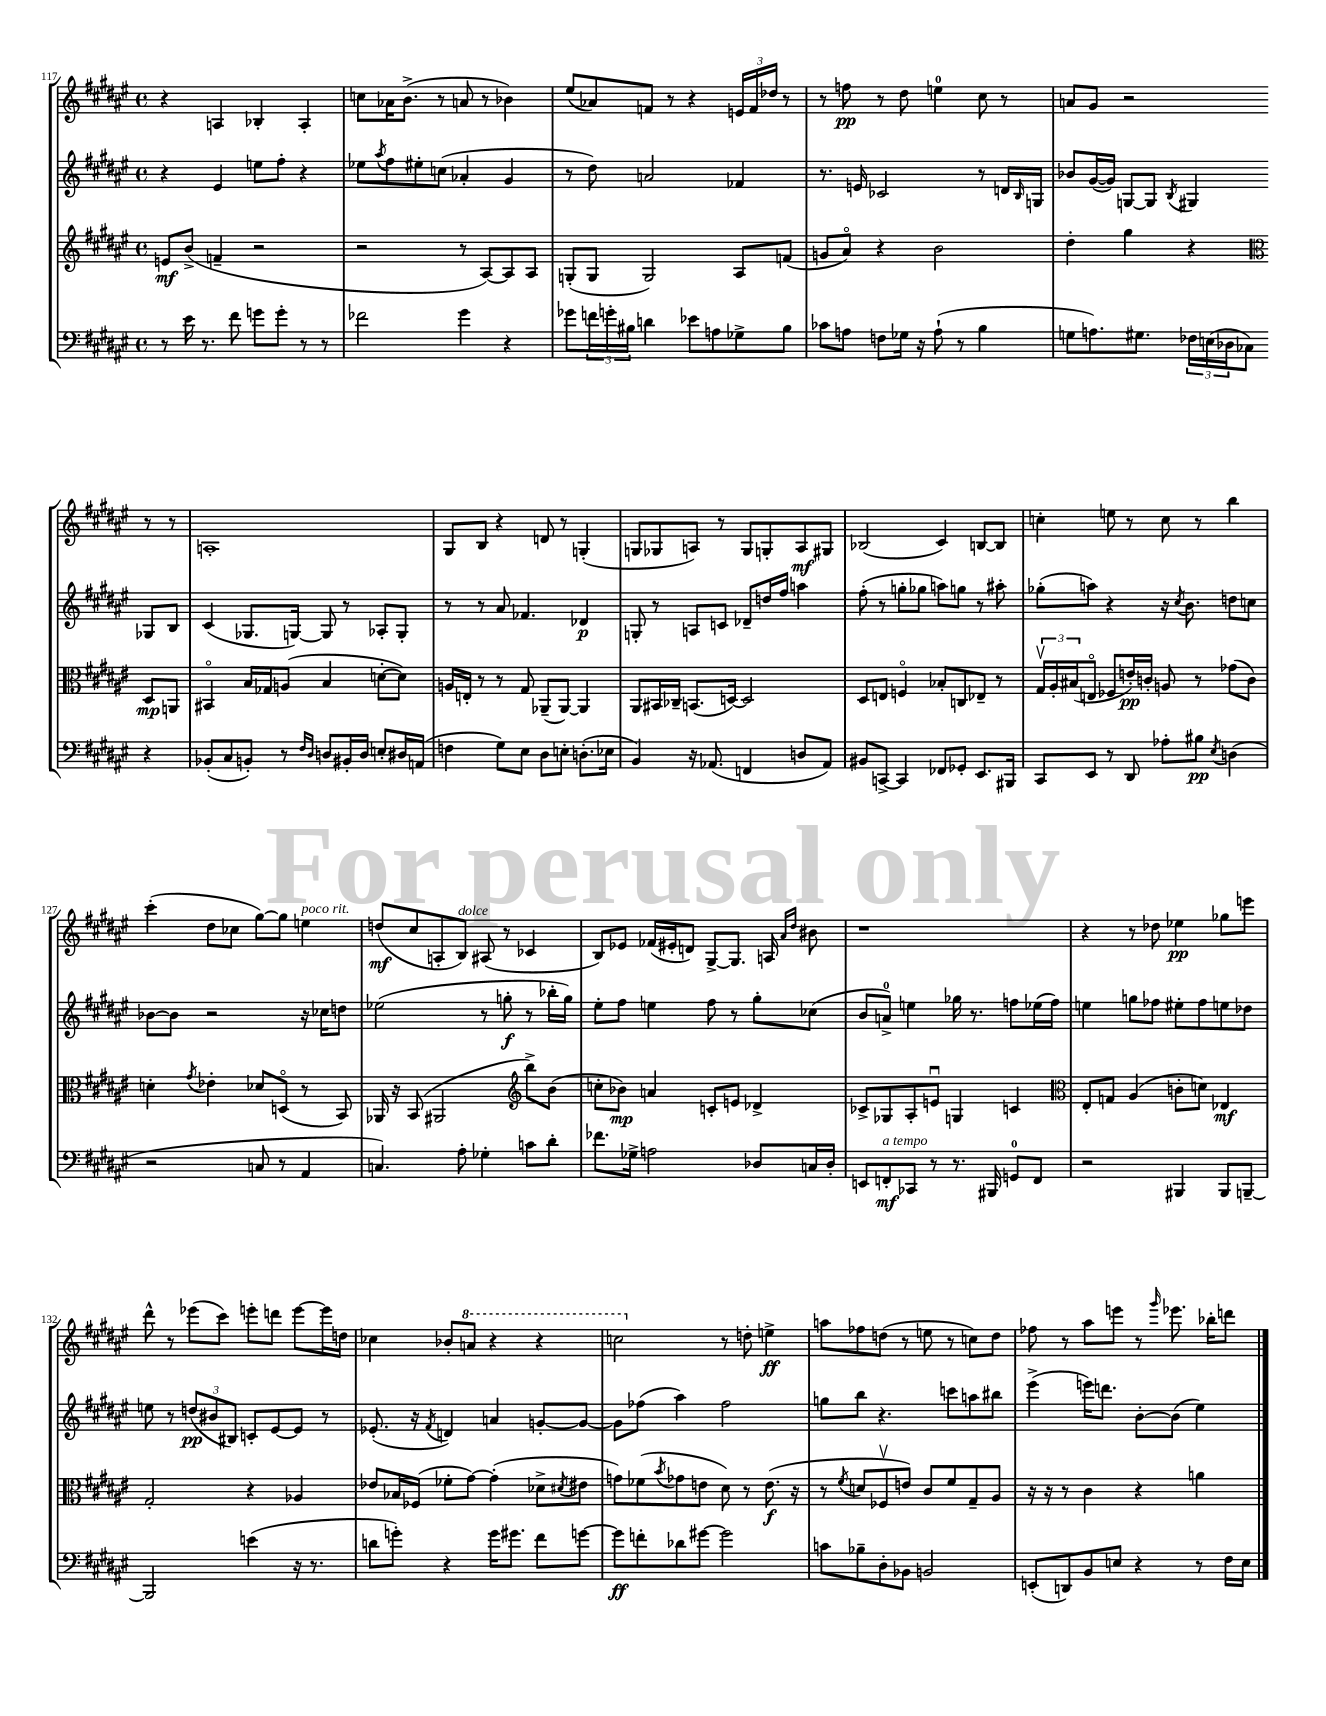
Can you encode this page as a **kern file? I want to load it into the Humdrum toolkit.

**kern	**kern	**kern	**kern
*staff4	*staff3	*staff2	*staff1
*clefF4	*clefG2	*clefG2	*clefG2
*k[f#c#g#d#a#e#]	*k[f#c#g#d#a#e#]	*k[f#c#g#d#a#e#]	*k[f#c#g#d#a#e#]
*M4/4	*M4/4	*M4/4	*M4/4
*met(c)	*met(c)	*met(c)	*met(c)
8r	8e	4r	4r
16e#	(8b^	.	.
8.r	.	.	.
.	4f~	4e#	4A
8f#	.	.	.
8g	2r	8ee	4B-'
8g'	.	8ff#'	.
8r	.	4r	4A'
8r	.	.	.
=	=	=	=
2f-	2r	8ee-	8cc
.	.	8qaa#	.
.	.	8ff#	16a-
.	.	.	(8.b^
.	.	8ee#'	.
.	.	(8cc	8r
4g#	8r	4a-'	8a
.	[8A#)	.	8r
4r	8A#]	4g#	4b-)
.	8A#	.	.
=	=	=	=
8g-	(8G'	8r	(8ee#
24f	8G	8dd#)	8a-)
24g'	.	.	.
24B#	.	.	.
4d	2G)	2a	8f
.	.	.	8r
8e-	.	.	4r
8A	.	.	.
8G-^	8A#	4f-	24e
.	.	.	24f
.	.	.	24dd-
8B#	(8f	.	8r
=	=	=	=
8c-	8g	8.r	8r
8A	8a#o)	.	8ff
.	.	16e	.
8F	4r	2c-	8r
16G-	.	.	8dd#
16r	.	.	.
(8A`	2b	.	4ee
8r	.	.	.
4B	.	8r	8cc#
.	.	16d	8r
.	.	16qqB	.
.	.	16G	.
=	=	=	=
8G	4dd#'	8b-	8a
8.A)	.	([16g#	8g#
.	.	16g#])	.
.	4gg#	[8G	2r
8.G#	.	.	.
.	.	8G]	.
.	.	8qB	.
24F-	4r	4G#	.
(24E	.	.	.
24D-	.	.	.
8C-)	.	.	.
*	*clefC3	*	*
4r	8D#	8G-	8r
.	8AA	8B	8r
=	=	=	=
(8BB-'	4BB#o	(4c#	1A'
8C#	.	.	.
8BB')	16B	8.G-	.
.	16G-	.	.
8r	(8A	.	.
.	.	[16G)	.
16qqF#	.	.	.
16qqD#	.	.	.
8D	4B	8G]	.
16BB#'	.	8r	.
16D	.	.	.
8E'	[8d'	8A-'	.
16D#	8d])	8G'	.
(16AA	.	.	.
=	=	=	=
4F	16A	8r	8G#
.	16E'	.	.
.	8r	8r	8B
8G#)	8r	8a#	4r
8E#	8G#	4.f-	.
8D#	(8AA-~	.	8d
8E'	[8AA-)	.	8r
(8.D'	4AA-]	4d-	(4G'
16E-	.	.	.
=	=	=	=
4BB)	8AA#	8G'	8G
.	16BB#	8r	8G-
.	16C-~	.	.
16r	(8.BB	8A	8A)
(8.AA-	.	.	.
.	.	8c	8r
.	[16D)	.	.
4FF	2D]	8d-~	8G-
.	.	16dd	8G'
.	.	16ff#	.
8D	.	4aa	8A
8AA-)	.	.	8G#
=	=	=	=
8BB#	8D#	(8ff#'	(2B-
[8CC^	8E	8r	.
4CC]	4Fo	8gg'	.
.	.	8gg-	.
8FF-	8B-'	8aa)	4c#)
8GG-'	8C	8gg	.
8.EE#	8E-~	8r	[8B
.	8r	8aa#'	8B]
16BBB#	.	.	.
=	=	=	=
8CC#	24G#v	(8gg-'	4cc'
.	24A#'	.	.
.	(24B#	.	.
8EE#	8Eo	8aa)	.
8r	8F-	4r	8ee
8DD#	16e')	.	8r
.	16c'	.	.
8A-'	8A	16r	8cc
.	.	8qcc#	.
.	.	8.b	.
8B#	8r	.	8r
8qE#	.	.	.
(4D	(8g-	8dd	4bb
.	8c)	8cc	.
=	=	=	=
2r	4d'	[8b-	(4ccc#'
.	.	8b-]	.
.	8qg#	.	.
.	4e-'	2r	8dd#
.	.	.	8cc-
8C	8d-	.	[8gg#)
8r	(8Do	.	8gg#]
4AA#	8r	16r	4ee
.	.	16cc-	.
.	8BB)	8dd	.
=	=	=	=
4.C)	16AA-	(2ee-	(8dd
.	16r	.	.
.	(8BB	.	8cc#
.	2AA#	.	8A'
8A#'	.	.	8B)
4G-'	.	8r	(8A#
.	.	8gg'	8r
*	*clefG2	*	*
8c	8bb^)	8r	4c-
8d#'	(8b	16bb-'	.
.	.	16gg)	.
=	=	=	=
8.f-	8cc'	8ee#'	8B)
.	8b-)	8ff#	8e-
16G-^	.	.	.
2A	4a	4ee	(16f-
.	.	.	16e#'
.	.	.	8d)
.	8c'	8ff#	[8G#^
.	8e	8r	8.G#]
8D-	4d-^	8gg#'	.
.	.	.	16A
.	.	.	16qqa#
.	.	.	16qqdd#
16C	.	(8cc-	8b#
16D-'	.	.	.
=	=	=	=
8EE	8c-^	8b	1r
8FF'	8G-	8a^)	.
8CC-	8A#'	4ee	.
8r	8eu	.	.
8.r	4G	16gg-	.
.	.	8.r	.
16BBB#	.	.	.
8GG	4c	8ff	.
8FF	.	(16ee-	.
.	.	16ff)	.
=	=	=	=
*	*clefC3	*	*
2r	8E#'	4ee	4r
.	8G	.	.
.	(4A#	8gg	8r
.	.	8ff-	8dd-
4BBB#	8c'	8ee#'	4ee-
.	8d)	8ff-	.
8BBB#	4E-	8ee	8gg-
[8BBB~	.	8dd-	8eee
=	=	=	=
2BBB]	2G#'	8ee	8ddd#^^
.	.	8r	8r
.	.	(12dd	(8eee-
.	.	12b#	.
.	.	.	8ccc#)
.	.	12B#)	.
(4e	4r	8c'	8eee'
.	.	[8e#	8ddd
16r	4A-	8e#]	[8eee
8.r	.	.	.
.	.	8r	16eee]
.	.	.	16dd
=	=	=	=
8d	8e-	(8.e-'	4cc-
8g')	16B-	.	.
.	(16F-	16r	.
.	.	8qf#	.
4r	8f-'	4d)	8b-'
.	[8g#)	.	8aa
16g	(4g#']	4a	4r
8.g#	.	.	.
8f#	8d-^	[8g'	4r
.	8qd#	.	.
[8g	8e#	8g_	.
=	=	=	=
8g]	8g)	8g]	2ccc
8f'	(8f-	(8ff-	.
.	8qb	.	.
8d-	8g-	4aa#)	.
[8g#	8e	.	.
2g#]	8d#)	2ff-	8r
.	8r	.	8dd'
.	(8.e	.	4ee^
.	16r	.	.
=	=	=	=
8c	8r	8gg	8aa
.	8qf#	.	.
8B-~	8d	8bb	8ff-
8D#'	8F-v	4.r	(8dd
8BB-	8e)	.	8r
2BB	8c#	.	8ee
.	8f#	8ccc	8r
.	8G#~	8aa	8cc)
.	8A#	8bb#	8dd
=	=	=	=
(8EE'	16r	(4eee#^	8ff-
.	16r	.	.
8DD)	8r	.	8r
8BB	4c#	16eee)	8aa#
.	.	8.ddd	.
8E	.	.	8eee
4r	4r	[8b'	8r
.	.	.	16qqggg#
.	.	(8b]	8.eee-
8r	4a	4ee#)	.
.	.	.	16bb-'
16F#	.	.	8ddd
16E	.	.	.
==	==	==	==
*-	*-	*-	*-
